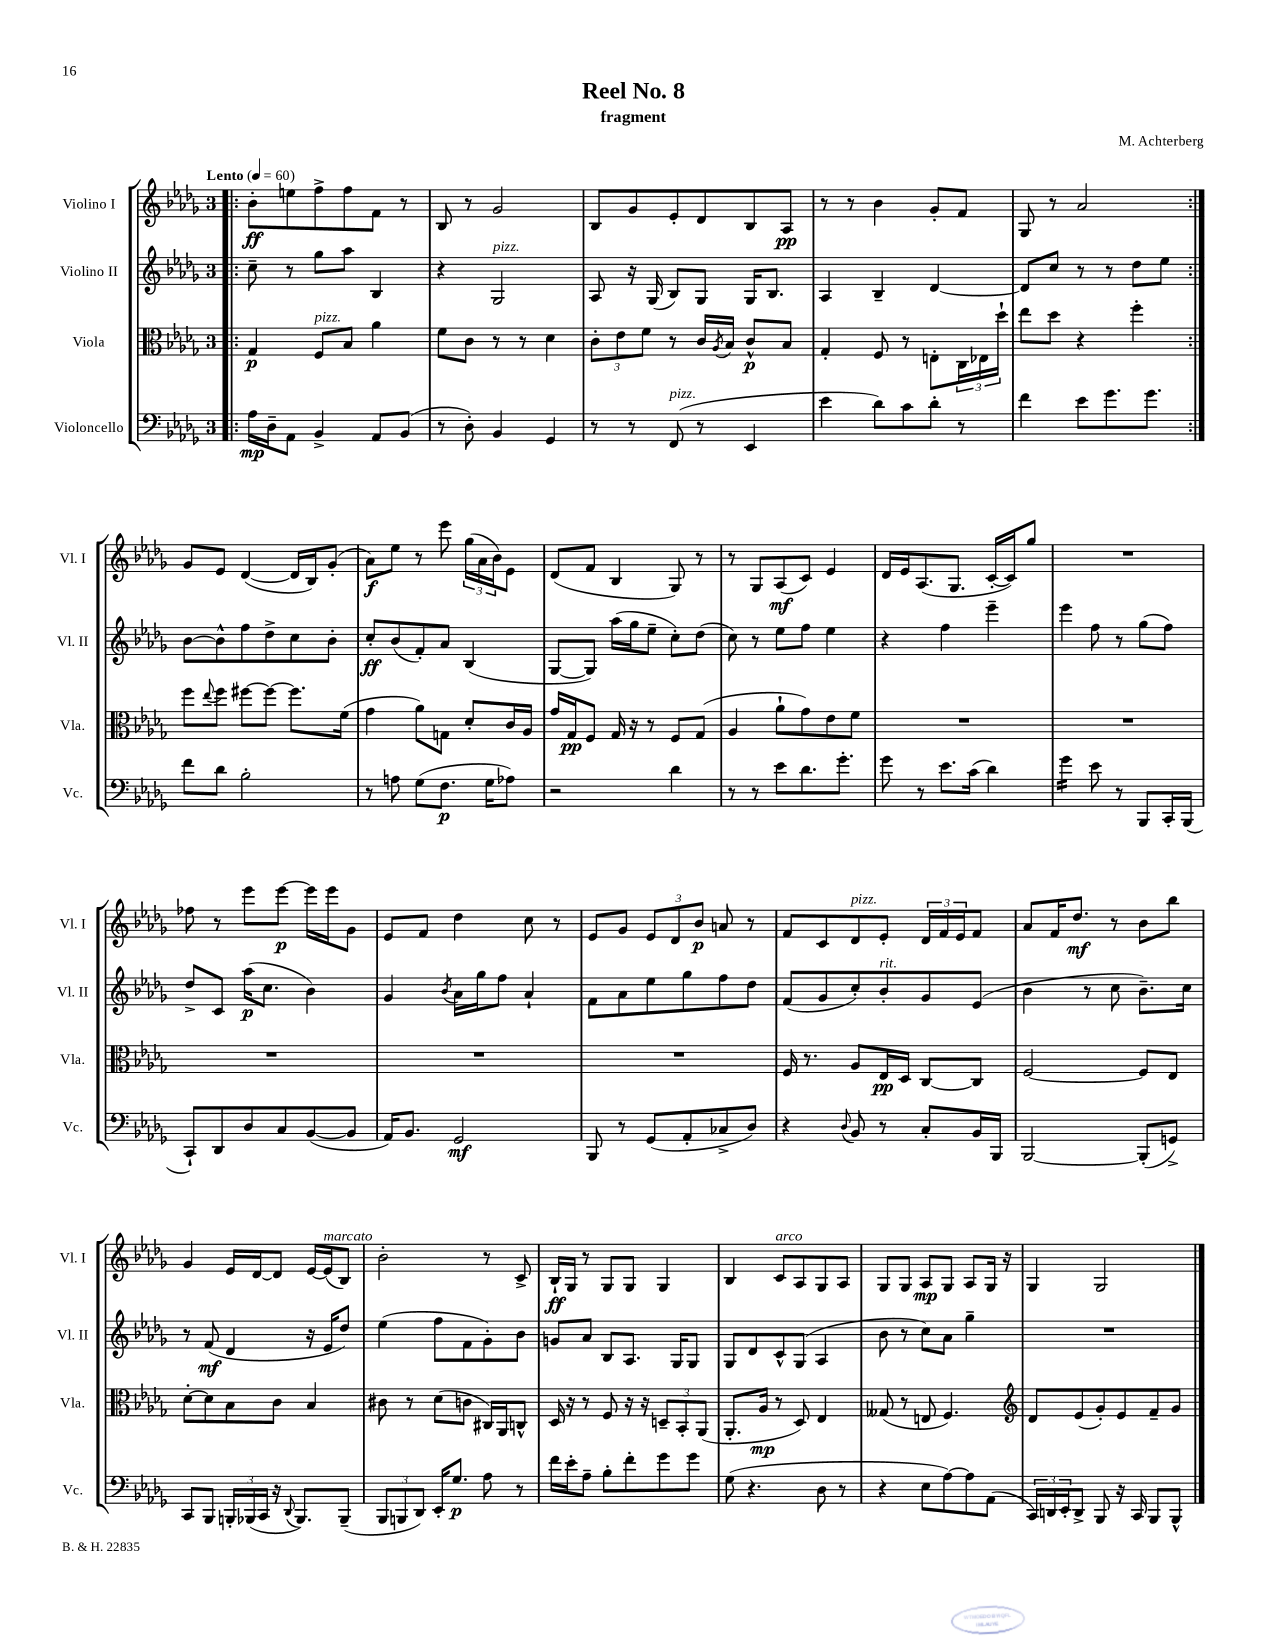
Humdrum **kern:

**kern	**kern	**kern	**kern
*staff4	*staff3	*staff2	*staff1
*clefF4	*clefC3	*clefG2	*clefG2
*k[b-e-a-d-g-]	*k[b-e-a-d-g-]	*k[b-e-a-d-g-]	*k[b-e-a-d-g-]
*M3/4	*M3/4	*M3/4	*M3/4
*MM60	*MM60	*MM60	*MM60
=!|:	=!|:	=!|:	=!|:
16A-\LL	4G-/	8cc~\	8b-'\L
16D-~\J	.	.	.
8AA-\J	.	8r	8ee\
4BB-^/	8F/L	8gg-\L	8ff^\
.	8B-/J	8aa-\J	8ff\
8AA-/L	4a-\	4B-/	8f\J
(8BB-/J	.	.	8r
=	=	=	=
8r	8f\L	4r	8B-/
8D-'\)	8c\J	.	8r
4BB-/	8r	2G-/	2g-/
.	8r	.	.
4GG-/	4d-\	.	.
=	=	=	=
8r	12c'\L	8A-/	8B-/L
.	12e-\	.	.
8r	.	16r	8g-/
.	12f\J	.	.
.	.	(16G-/	.
(8FF/	8r	8B-/L)	8e-'/
8r	16c/LL	8G-/J	8d-/
.	8qA-/	.	.
.	16B-/JJ	.	.
4EE-/	8c^^/L	16G-/LK	8B-/
.	.	8.B-/J	.
.	8B-/J	.	8A-/J
=	=	=	=
4e-\	4G-'/	4A-/	8r
.	.	.	8r
8d-\L)	8F/	4B-~/	4b-\
8c\	8r	.	.
8d-'\J	8E'\L	[4d-/	8g-'/L
8r	24C\L	.	8f/J
.	24E-\	.	.
.	24dd-`\JJ	.	.
=	=	=	=
4f\	8ee-\L	8d-/]L	8G-/
.	8dd-\J	8cc/J	8r
8e-\L	4r	8r	2a-/
8.g-\	.	8r	.
.	4ff'\	8dd-\L	.
8.g-\J	.	.	.
.	.	8ee-\J	.
=:|!	=:|!	=:|!	=:|!
8f\L	8ff\L	[8b-\L	8g-/L
.	8qqee-/	.	.
8d-\J	8ff\J	8b-^^\]	8e-/J
2B-'\	[8ff#\L	8ff\	([4d-/
.	8ff#\_J	8dd-^\	.
.	8.ff#\]L	8cc\	16d-/]LL
.	.	.	16B-/J)
.	.	8b-'\J	(8g-'/J
.	(16f\Jk	.	.
=	=	=	=
8r	4g-\	8cc'/L	8a-\L)
8A\	.	(8b-/	8ee-\J
(8G-\L	8a-\L)	8f'/)	8r
8.F\J	8G\J	8a-/J	8eee-\
.	8d-'/L	(4B-/	(24gg-\LL
.	.	.	24a-\
16G-\LK	.	.	.
.	.	.	24b-\J)
8A-\J)	16c/L	.	8e-\J
.	16A-/JJ	.	.
=	=	=	=
2r	16g-/LL	[8G-/L	(8d-/L
.	16G-/J	.	.
.	8F/J	8G-/]J)	8f/J
.	16G-/	(16aa-\LL	4B-/
.	16r	16gg-\J	.
.	8r	8ee-~\J	.
4d-\	8F/L	8cc'\L)	8G-/)
.	(8G-/J	(8dd-\J	8r
=	=	=	=
8r	4A-/	8cc\)	8r
8r	.	8r	8G-/L
8e-\L	8a-`\L	8ee-\L	(8A-/
8.d-\	8g-\)	8ff\J	8c/J)
.	8e-\	4ee-\	4e-/
8.g-'\J	.	.	.
.	8f\J	.	.
=	=	=	=
8g-\	2.r	4r	16d-/LL
.	.	.	16e-/J
8r	.	.	(8.A-/
8.e-\L	.	4ff\	.
.	.	.	8.G-/J
(16c\Jk	.	.	.
4d-\)	.	4eee-~\	[16c'/LL
.	.	.	16c/]J)
.	.	.	8gg-/J
=	=	=	=
4g-\	2.r	4eee-\	2.r
8e-\	.	8ff\	.
8r	.	8r	.
8BBB-/L	.	(8gg-\L	.
16CC'/L	.	8ff\J)	.
(16BBB-/JJ	.	.	.
=	=	=	=
8CC`/L)	2.r	8dd-^/L	8ff-\
8DD-/	.	8c/J	8r
8D-/	.	(16aa-\LK	8eee-\L
.	.	8.cc\J	.
8C/	.	.	[8eee-\J
([8BB-/	.	4b-\)	16eee-\]LL
.	.	.	16eee-\J
8BB-/]J	.	.	8g-\J
=	=	=	=
16AA-/LK)	2.r	4g-/	8e-/L
8.BB-/J	.	.	.
.	.	.	8f/J
.	.	8qb-/	.
2GG-/	.	16a-\LL	4dd-\
.	.	16gg-\J	.
.	.	8ff\J	.
.	.	4a-`/	8cc\
.	.	.	8r
=	=	=	=
8BBB-/	2.r	8f\L	8e-/L
8r	.	8a-\	8g-/J
(8GG-/L	.	8ee-\	12e-/L
.	.	.	12d-/
8AA-'/	.	8gg-\	.
.	.	.	12b-/J
8C-^/	.	8ff\	8a/
8D-/J)	.	8dd-\J	8r
=	=	=	=
4r	16F/	(8f/L	8f/L
.	8.r	.	.
.	.	8g-/	8c/
8qqD-/	.	.	.
8BB-/	8A-/L	8cc'/)	8d-/
8r	16E-/L	8b-'/	8e-'/J
.	16D-/JJ	.	.
8C'/L	[8C/L	8g-/	24d-/LL
.	.	.	24f/
.	.	.	24e-/J
16BB-/L	8C/]J	(8e-/J	8f/J
16BBB-/JJ	.	.	.
=	=	=	=
[2BBB-/	[2F/	4b-\	8a-/L
.	.	.	16f/K
.	.	.	8.dd-/J
.	.	8r	.
.	.	8cc\	8r
(8BBB-'/]L	8F/]L	8.b-~\L)	8b-\L
8GG^/J)	8E-/J	.	8bb-\J
.	.	16cc\Jk	.
=	=	=	=
8CC/L	[8d-'\L	8r	4g-/
8BBB-/J	8d-\]	(8f/	.
24BBB'/LL	8B-\	4d-/	16e-/LL
(24BBB-/	.	.	.
.	.	.	[16d-/J
24CC/JJ	.	.	.
16r	8c\J	.	8d-/]J
8qqDD-/	.	.	.
8.BBB-/L)	.	.	.
.	4B-/	16r	[16e-/LL
.	.	16e-/LK	(16e-/]J
(8BBB-~/J	.	8dd-/J)	8B-/J)
=	=	=	=
12BBB-/L	8c#\	(4ee-\	2b-'\
12BBB/	.	.	.
.	8r	.	.
12DD-/J)	.	.	.
16EE-'/LK	(8d-\L	8ff\L	.
8.G-/J	.	.	.
.	8c\J	8f\	.
8A-\	16C#/LL)	8g-'\)	8r
.	16AA-/J	.	.
8r	8C^^/J	8b-\J	8c^/
=	=	=	=
16f\LL	16D-/	8g/L	16B-`/LL
16e-'\J	16r	.	16G-/JJ
8A-~\J	8r	8a-/J	8r
8B-'\L	8F/	8B-/L	8G-/L
8f'\	16r	8.A-/J	8G-/J
.	16r	.	.
8g-\	12D~/L	.	4G-/
.	.	16G-/LK	.
.	12BB-'/	.	.
8g-\J	.	8G-/J	.
.	(12AA-/J	.	.
=	=	=	=
(8G-\	8.AA-'/L	8G-/L	4B-/
4.r	.	8d-/	.
.	16A-/Jk	.	.
.	8r	8c^^/	8c/L
.	8D-/)	(8G-/J	8A-/
8D-\	4E-/	4A-/	8G-/
8r	.	.	8A-/J
=	=	=	=
4r	(8G--/	8b-\	8G-/L
.	8r	8r	8G-/J
8E-\L	8E/	8cc\L)	8A-/L
[8A-\)	4.F/)	8a-\J	8G-/J
8A-\]	.	4gg-~\	8A-/L
(8AA-\J	.	.	16G-/Jk
.	.	.	16r
=	=	=	=
*	*clefG2	*	*
24CC/LL)	8d-/L	2.r	4G-/
24DD/	.	.	.
24EE-'/J	.	.	.
8DD^/J	(8e-/	.	.
8BBB-/	8g-'/)	.	2G-/
16r	8e-/	.	.
16CC/	.	.	.
8BBB-/L	8f~/	.	.
8BBB-^^/J	8g-/J	.	.
==	==	==	==
*-	*-	*-	*-
